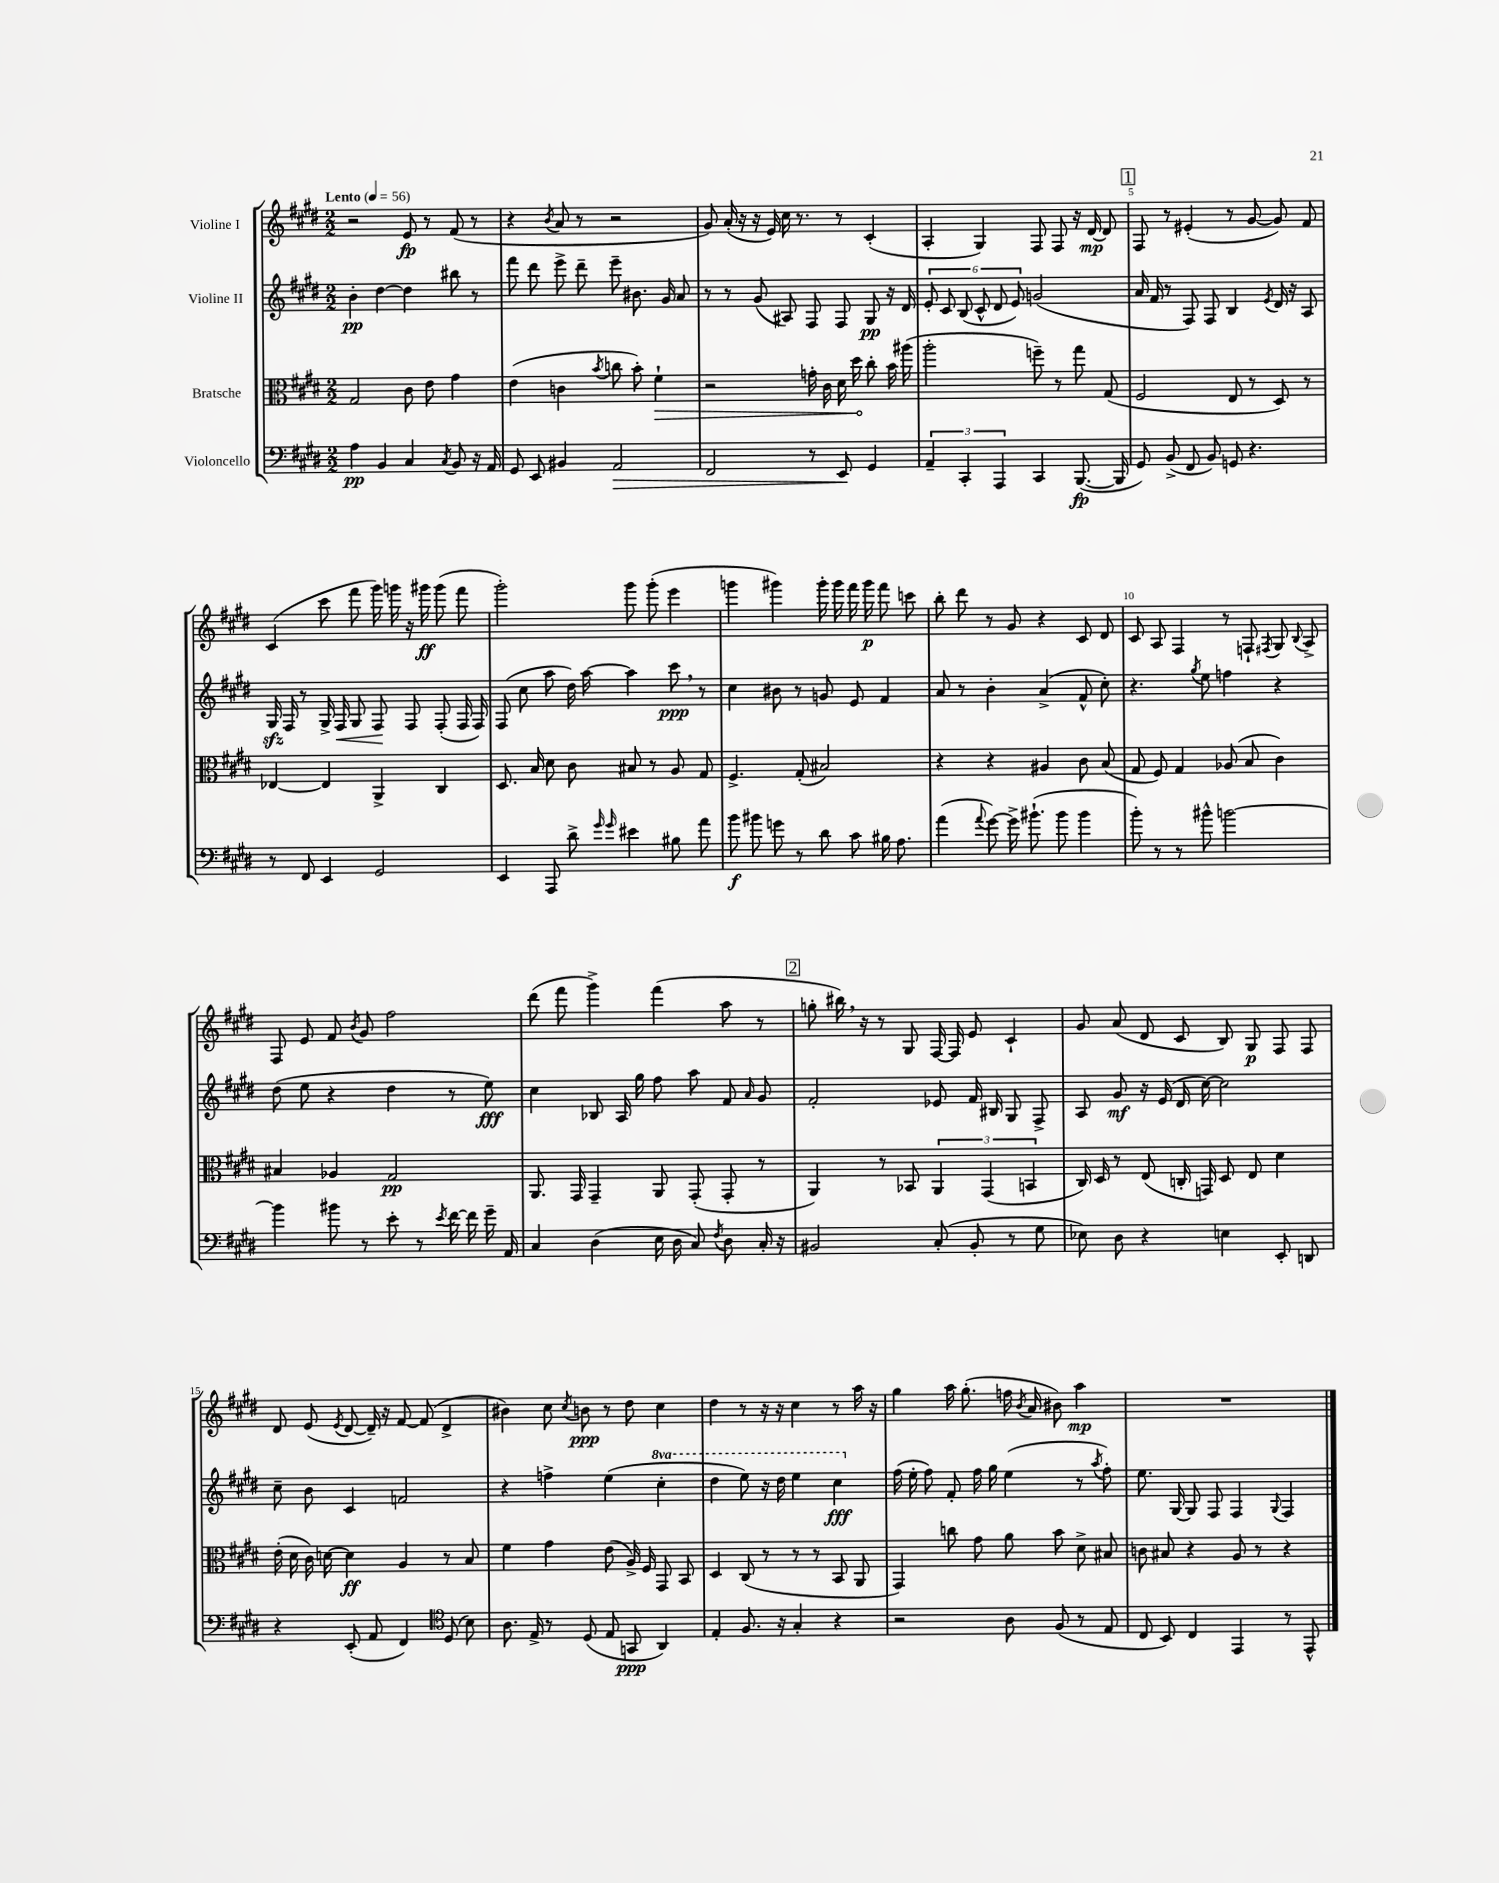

**kern	**dynam	**kern	**dynam	**kern	**dynam	**kern	**dynam
*part4	*part4	*part3	*part3	*part2	*part2	*part1	*part1
*staff4	*staff4	*staff3	*staff3	*staff2	*staff2	*staff1	*staff1
*I"Violoncello	*	*I"Bratsche	*	*I"Violine II	*	*I"Violine I	*
*clefF4	*	*clefC3	*	*clefG2	*	*clefG2	*
*k[f#c#g#d#]	*	*k[f#c#g#d#]	*	*k[f#c#g#d#]	*	*k[f#c#g#d#]	*
*M2/2	*	*M2/2	*	*M2/2	*	*M2/2	*
*MM56	*	*MM56	*	*MM56	*	*MM56	*
=1	=1	=1	=1	=1	=1	=1	=1
!	!	!	!	!	!	!LO:TX:a:B:t=Lento	!
4A\	pp	2G#/	.	4b'\	pp	2r	.
4BB/	.	.	.	[4dd#\	.	.	.
4C#/	.	8c#\	.	4dd#\]	.	8e/	fp
.	.	8e\	.	.	.	8r	.
8qC#/	.	.	.	.	.	.	.
8BB/	.	4g#\	.	8bb#X\	.	(8f#/	.
16r	.	.	.	8r	.	8r	.
16AA/	.	.	.	.	.	.	.
=2	=2	=2	=2	=2	=2	=2	=2
8GG#/	.	(4e\	.	8fff#\	.	4r	.
8EE/	.	.	.	8ddd#\	.	.	.
.	.	.	.	.	.	8qb/	.
4BB#X/	.	4cn\	.	8eee^\	.	8a/	.
.	.	.	.	8ddd#~\	.	8r	.
.	.	8qb/	.	.	.	.	.
!	!LO:HP:b	!	!	!	!	!	!
2AA/	>	8ccn\	.	8eee~\	.	2r	.
.	.	8b'\)	.	8.b#X\	.	.	.
!	!	!	!LO:HP:b	!	!	!	!
.	.	4f#`\	>	.	.	.	.
.	.	.	.	16g#/	.	.	.
.	.	.	.	8a/	.	.	.
=3	=3	=3	=3	=3	=3	=3	=3
2FF#/	.	2r	.	8r	.	8g#/)	.
.	.	.	.	8r	.	(16a'/	.
.	.	.	.	.	.	16r	.
.	.	.	.	(8g#/	.	16r	.
.	.	.	.	.	.	16e/)	.
.	.	.	.	8A#X/)	.	16cc#\	.
.	.	.	.	.	.	8.r	.
8r	.	16gn'\	.	8F#/	.	.	.
.	.	16c#\	.	.	.	.	.
8EE/	.	16d#\	.	8F#/	.	8r	.
.	.	16dd#\	.	.	.	.	.
4GG#/	]	8cc#'\	]	8G#/	pp	(4c#'/	.
.	.	16b\	.	16r	.	.	.
.	.	(16aa#X\	.	16d#/	.	.	.
=4	=4	=4	=4	=4	=4	=4	=4
6AA~/	.	2aa'\	.	12e'/	.	4A'/	.
.	.	.	.	12c#/	.	.	.
6CC#'/	.	.	.	(12B/	.	.	.
.	.	.	.	12c#^^/	.	4G#/)	.
6AAA/	.	.	.	12d#/	.	.	.
.	.	.	.	12e/)	.	.	.
4CC#/	.	8ffn~\)	.	(2gn/	.	8F#/	.
.	.	8r	.	.	.	8F#/	.
([8.BBB/	fp	8gg#\	.	.	.	16r	.
.	.	.	.	.	.	[16d#/	mp
.	.	(8G#/	.	.	.	8d#/]	.
16BBB/]	.	.	.	.	.	.	.
!!LO:REH:place=s1:t=1
=5	=5	=5	=5	=5	=5	=5	=5
8GG#/)	.	2F#/	.	16a/	.	8F#/	.
.	.	.	.	16f#/	.	.	.
(8BB^/	.	.	.	8r	.	8r	.
8FF#/	.	.	.	8F#/)	.	(4e#X'/	.
8BB/)	.	.	.	8F#/	.	.	.
8GGn/	.	8E/	.	4B/	.	8r	.
4.r	.	8r	.	.	.	[8g#/	.
.	.	.	.	8qe/	.	.	.
.	.	8D#/)	.	16d#/	.	8g#/])	.
.	.	.	.	16r	.	.	.
.	.	8r	.	8A/	.	8f#/	.
!!LO:LB:g=z
=6	=6	=6	=6	=6	=6	=6	=6
8r	.	[4E-X/	.	16G#zz/	.	(4c#/	.
.	.	.	.	16F#/	.	.	.
8FF#/	.	.	.	8r	.	.	.
4EE/	.	4E-/]	.	16G#^/	.	8ccc#\	.
!	!	!	!	!	!LO:HP:b	!	!
.	.	.	.	16F#/	<	.	.
.	.	.	.	8G#/	.	8fff#\	.
2GG#/	.	4AA^/	.	8F#/	.	16ggg#\)	.
.	.	.	.	.	.	16gggn\	.
.	.	.	.	8F#/	[	16r	.
.	.	.	.	.	.	16ggg#X\	ff
.	.	4C#/	.	(8F#'/	.	(8ggg#\	.
.	.	.	.	16F#/	.	8fff#\	.
.	.	.	.	16F#/)	.	.	.
=7	=7	=7	=7	=7	=7	=7	=7
4EE/	.	8.D#/	.	(8F#/	.	2ggg#'\)	.
.	.	.	.	8cc#\	.	.	.
.	.	16B/	.	.	.	.	.
8AAA/	.	8d#\	.	8aa\	.	.	.
8d#^\	.	8c#\	.	16dd#\)	.	.	.
.	.	.	.	[16aa\	.	.	.
16qqg#/	.	.	.	.	.	.	.
16qqg#/	.	.	.	.	.	.	.
4e#X\	.	8B#X/	.	4aa\]	.	8ggg#\	.
.	.	8r	.	.	.	(8ggg#'\	.
8B#X\	.	8A/	.	8ccc#,\	ppp	4eee\	.
8a\	.	8G#/	.	8r	.	.	.
=8	=8	=8	=8	=8	=8	=8	=8
8b\	f	4.F#^/	.	4cc#\	.	4gggn\	.
8b#X\	.	.	.	.	.	.	.
8gn\	.	.	.	8b#X\	.	4ggg#X\)	.
8r	.	(8G#'/	.	8r	.	.	.
8d#\	.	2B#X/)	.	8gn/	.	16ggg#'\	.
.	.	.	.	.	.	16ggg#\	.
8c#\	.	.	.	8e/	.	16fff#\	.
.	.	.	.	.	.	16ggg#\	p
16B#X\	.	.	.	4f#/	.	8fff#\	.
8.A\	.	.	.	.	.	.	.
.	.	.	.	.	.	8cccn\	.
=9	=9	=9	=9	=9	=9	=9	=9
(4a\	.	4r	.	8a/	.	8bb'\	.
.	.	.	.	8r	.	8ddd#\	.
8qqa/	.	.	.	.	.	.	.
[8g#\)	.	4r	.	4b'\	.	8r	.
16g#^\]	.	.	.	.	.	8g#/	.
(8.b#X`\	.	.	.	.	.	.	.
.	.	4A#X/	.	(4a^/	.	4r	.
8b#\	.	.	.	.	.	.	.
4b#\	.	8c#\	.	8f#^^/	.	8c#/	.
.	.	(8B/	.	8cc#'\)	.	8d#/	.
=10	=10	=10	=10	=10	=10	=10	=10
8b'\)	.	8G#/	.	4.r	.	8c#/	.
8r	.	8F#/)	.	.	.	8A/	.
8r	.	4G#/	.	.	.	4F#/	.
.	.	.	.	8qgg#/	.	.	.
8b#X^^\	.	.	.	8ee\	.	.	.
[2bn\	.	(8A-X/	.	4ffn\	.	8r	.
.	.	8B/	.	.	.	8Fn`/	.
.	.	.	.	.	.	8qF#X/	.
.	.	4c#\)	.	4r	.	8G#/	.
.	.	.	.	.	.	8qqB/	.
.	.	.	.	.	.	8A^/	.
!!LO:LB:g=z
=11	=11	=11	=11	=11	=11	=11	=11
4b\]	.	4B#X/	.	(8dd#\	.	8F#/	.
.	.	.	.	8ee\	.	8e/	.
8b#X\	.	4A-X/	.	4r	.	8f#/	.
.	.	.	.	.	.	8qb/	.
8r	.	.	.	.	.	8g#/	.
8e'\	.	2G#/	pp	4dd#\	.	2ff#\	.
8r	.	.	.	.	.	.	.
8qe/	.	.	.	.	.	.	.
[16f#\	.	.	.	8r	.	.	.
16f#\]	.	.	.	.	.	.	.
16g#~\	.	.	.	8ee\)	fff	.	.
16AA/	.	.	.	.	.	.	.
=12	=12	=12	=12	=12	=12	=12	=12
4C#/	.	8.AA/	.	4cc#\	.	(8ddd#\	.
.	.	.	.	.	.	8fff#\	.
.	.	16GG#/	.	.	.	.	.
(4D#\	.	4GG#~/	.	8B-X/	.	4ggg#^\)	.
.	.	.	.	16A/	.	.	.
.	.	.	.	16gg#\	.	.	.
16E\	.	8AA/	.	8ff#\	.	(4fff#\	.
16D#\	.	.	.	.	.	.	.
8C#/)	.	(8GG#'/	.	8aa\	.	.	.
8qF#/	.	.	.	.	.	.	.
8D#\	.	8GG#'/	.	8f#/	.	8aa\	.
.	.	.	.	16qqa/	.	.	.
16C#'/	.	8r	.	8g#/	.	8r	.
16r	.	.	.	.	.	.	.
!!LO:REH:place=s1:t=2
=13	=13	=13	=13	=13	=13	=13	=13
2BB#X/	.	4AA/)	.	2f#'/	.	8ggn'\	.
.	.	.	.	.	.	16bb#X,\)	.
.	.	.	.	.	.	16r	.
.	.	8r	.	.	.	8r	.
.	.	8BB-X/	.	.	.	8G#/	.
(8C#'/	.	6AA/	.	8e-X/	.	[16F#/	.
.	.	.	.	.	.	16F#/]	.
8BB#'/	.	.	.	16f#/	.	8e/	.
.	.	(6GG#/	.	.	.	.	.
.	.	.	.	16B#X/	.	.	.
8r	.	.	.	8G#/	.	4c#`/	.
.	.	6BBn/	.	.	.	.	.
8G#\	.	.	.	8F#^/	.	.	.
=14	=14	=14	=14	=14	=14	=14	=14
8E-X\)	.	16C#/)	.	8A/	.	8g#/	.
.	.	16D#/	.	.	.	.	.
8D#\	.	8r	.	8g#/	mf	(8a/	.
4r	.	(8E/	.	16r	.	8d#/	.
.	.	.	.	(16e/	.	.	.
.	.	16Cn'/	.	16d#/	.	8c#/	.
.	.	16GGn/)	.	[16cc#\)	.	.	.
4En\	.	8D#/	.	2cc#\]	.	8B/)	.
.	.	8E/	.	.	.	8G#/	p
8EE'/	.	4d#\	.	.	.	8F#/	.
8DDn/	.	.	.	.	.	8F#/	.
!!LO:LB:g=z
=15	=15	=15	=15	=15	=15	=15	=15
4r	.	(16e'\	.	8cc#~\	.	8d#/	.
.	.	16d#\	.	.	.	.	.
.	.	16c#\)	.	8b\	.	(8e/	.
.	.	[16dn\	.	.	.	.	.
.	.	.	.	.	.	8qe/	.
(8EE'/	.	4d\]	ff	4c#/	.	[8d#/	.
8AA/	.	.	.	.	.	16d#~/])	.
.	.	.	.	.	.	16r	.
4FF#/)	.	4A/	.	2fn/	.	[8f#/	.
.	.	.	.	.	.	(8f#/]	.
*clefC4	*	*	*	*	*	*	*
(8D#/	.	8r	.	.	.	4d#^/	.
8B\)	.	8B/	.	.	.	.	.
=16	=16	=16	=16	=16	=16	=16	=16
8.A\	.	4f#\	.	4r	.	4b#X\)	.
16E^/	.	.	.	.	.	.	.
8r	.	4g#\	.	4ffn^\	.	8cc#\	.
.	.	.	.	.	.	8qcc#/	.
(8D#/	.	.	.	.	.	8bn\	ppp
8E/	.	(8e\	.	(4ee\	.	8r	.
8GGn/	ppp	16A^/)	.	.	.	8dd#\	.
.	.	16F#/	.	.	.	.	.
*	*	*	*	*8va	*	*	*
4AA/)	.	8GG#/	.	4ccc#'\	.	4cc#\	.
.	.	8BB/	.	.	.	.	.
=17	=17	=17	=17	=17	=17	=17	=17
4E'/	.	4D#/	.	4ddd#\	.	4dd#\	.
8.F#/	.	(8C#/	.	8eee\)	.	8r	.
.	.	8r	.	16r	.	16r	.
16r	.	.	.	16ddd#\	.	16r	.
4G#'/	.	8r	.	4eee\	.	4cc#\	.
.	.	8r	.	.	.	.	.
4r	.	8BB/	.	4ccc#\	fff	8r	.
.	.	8AA/	.	.	.	16aa\	.
.	.	.	.	.	.	16r	.
=18	=18	=18	=18	=18	=18	=18	=18
*	*	*	*	*X8va	*	*	*
2r	.	4GG#/)	.	(16ff#\	.	4gg#\	.
.	.	.	.	16ee'\	.	.	.
.	.	.	.	8ff#\)	.	.	.
.	.	8ccn\	.	8f#'/	.	16aa\	.
.	.	.	.	.	.	(8.gg#'\	.
.	.	8g#\	.	16ff#\	.	.	.
.	.	.	.	16gg#\	.	.	.
8A\	.	8a\	.	(4ee\	.	16ffn\	.
.	.	.	.	.	.	8qb/	.
.	.	.	.	.	.	16a/	.
(8F#/	.	8b\	.	.	.	8b#X\)	.
8r	.	8d#^\	.	8r	.	4aa\	mp
.	.	.	.	8qaa/	.	.	.
8E/	.	8B#X/	.	8ff#'\)	.	.	.
=19	=19	=19	=19	=19	=19	=19	=19
8C#/	.	8cn\	.	8.ee\	.	1r	.
8BB/)	.	8B#X/	.	.	.	.	.
.	.	.	.	[16G#/	.	.	.
4C#/	.	4r	.	8G#/]	.	.	.
.	.	.	.	8F#/	.	.	.
4EE/	.	8A/	.	4F#/	.	.	.
.	.	8r	.	.	.	.	.
.	.	.	.	8qqG#/	.	.	.
8r	.	4r	.	4F#/	.	.	.
8EE^^/	.	.	.	.	.	.	.
==	==	==	==	==	==	==	==
*-	*-	*-	*-	*-	*-	*-	*-
